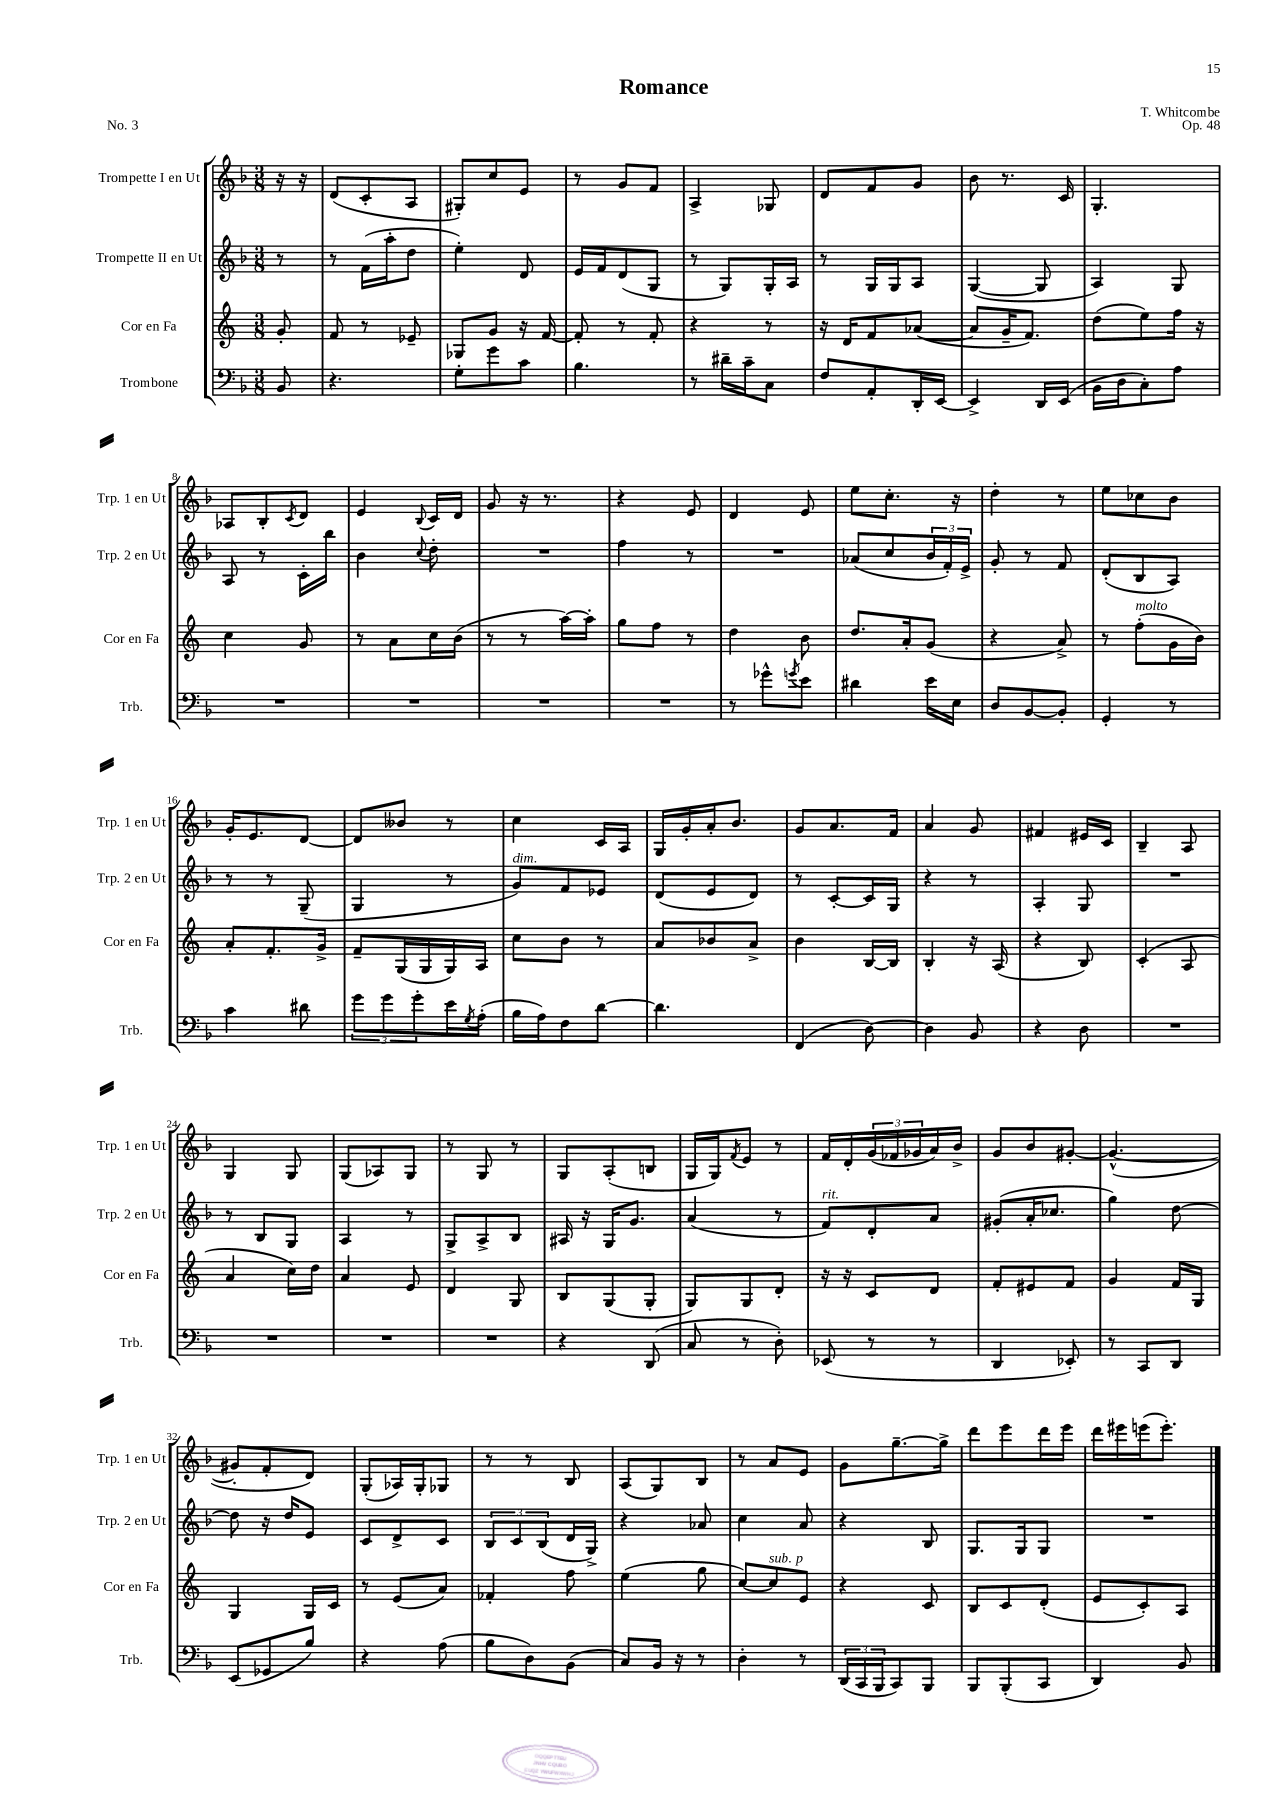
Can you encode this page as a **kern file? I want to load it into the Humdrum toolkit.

**kern	**kern	**kern	**kern
*part4	*part3	*part2	*part1
*staff4	*staff3	*staff2	*staff1
*I"Trombone	*I"Cor en Fa	*I"Trompette II en Ut	*I"Trompette I en Ut
*I'Trb.	*I'Cor en Fa	*I'Trp. 2 en Ut	*I'Trp. 1 en Ut
*clefF4	*clefG2	*clefG2	*clefG2
*k[b-]	*k[]	*k[b-]	*k[b-]
*M3/8	*M3/8	*M3/8	*M3/8
=	=	=	=
8BB-/	8g'/	8r	16r
.	.	.	16r
=1	=1	=1	=1
4.r	8f/	8r	(8d/L
.	8r	(16f\LL	8c'/
.	.	16aa'\J	.
.	8e-X~/	8dd\J	8A/J
=2	=2	=2	=2
8G'\L	8G-X/L	4ee'\)	8G#X'/L)
8g\	8g/J	.	8cc/
8c\J	16r	8d/	8e/J
.	[16f/	.	.
=3	=3	=3	=3
4.B-\	8f'/]	16e/LL	8r
.	.	16f/J	.
.	8r	(8d/	8g/L
.	8f'/	8G/J	8f/J
=4	=4	=4	=4
8r	4r	8r	4A^/
16d#X~\LL	.	8G/L)	.
16c~\J	.	.	.
8C\J	8r	16G'/L	8G-X/
.	.	16A/JJ	.
=5	=5	=5	=5
8F/L	16r	8r	8d/L
.	16d/KL	.	.
8AA'/	8f/	16G/LL	8f/
.	.	16G/J	.
16DD'/L	([8a-X/J	8A/J	8g/J
[16EE/JJ	.	.	.
=6	=6	=6	=6
4EE^/]	8a-/L]	([4G/	8b-\
.	16g~/K	.	8.r
.	8.f/J)	.	.
16DD/LL	.	8G/]	.
(16EE/JJ	.	.	16c/
=7	=7	=7	=7
16BB-\LL	(8dd\L	4A/)	4.G'/
16D\J	.	.	.
8C'\)	8ee\)	.	.
8A\J	16ff\Jk	8G/	.
.	16r	.	.
!!LO:LB:g=z
=8	=8	=8	=8
4.r	4cc\	8A/	8A-X/L
.	.	8r	8B-'/
.	.	.	8qc/
.	8g/	16c'\LL	8d/J
.	.	16bb-\JJ	.
=9	=9	=9	=9
4.r	8r	4b-\	4e/
.	8a\L	.	.
.	.	8qqcc/	8qqB-/
.	16cc\L	8dd'\	16c/LL
.	(16b\JJ	.	16d/JJ
=10	=10	=10	=10
4.r	8r	4.r	8g/
.	8r	.	16r
.	.	.	8.r
.	[16aa\LL)	.	.
.	16aa'\JJ]	.	.
=11	=11	=11	=11
4.r	8gg\L	4ff\	4r
.	8ff\J	.	.
.	8r	8r	8e/
=12	=12	=12	=12
8r	4dd\	4.r	4d/
8g-X^^\L	.	.	.
8qgn/	.	.	.
8e\J	8b\	.	8e/
=13	=13	=13	=13
4d#X\	8.dd/L	(8a-X/L	8ee\L
.	.	8cc/	8.cc'\J
.	16a'/k	.	.
16e\LL	(8g/J	24b-/L	.
.	.	24f'/)	.
16E\JJ	.	.	16r
.	.	24e^/JJ	.
=14	=14	=14	=14
8D/L	4r	8g'/	4dd'\
[8BB-/	.	8r	.
8BB-'/J]	8a^/)	8f/	8r
=15	=15	=15	=15
4GG'/	8r	(8d'/L	8ee\L
!	!LO:TX:a:i:t=molto	!	!
.	(8ff'\L	8B-/	8cc-X\
8r	16g\L	8A/J)	8b-\J
.	16b\JJ)	.	.
!!LO:LB:g=z
=16	=16	=16	=16
4c\	8a'/L	8r	16g'/KL
.	.	.	8.e/
.	8.f'/	8r	.
8d#X\	.	(8G~/	[8d/J
.	16g^/Jk	.	.
=17	=17	=17	=17
12g\L	8f~/L	4G/	8d/L]
12g\	.	.	.
.	(16G/L	.	8b--X/J
12g'\	.	.	.
.	16G/	.	.
16e\L	16G/)	8r	8r
8qG/	.	.	.
(16A'\JJ	16A/JJ	.	.
=18	=18	=18	=18
!	!	!LO:TX:a:i:t=dim.	!
16B-\LL	8cc\L	8g/L)	4cc\
16A\J)	.	.	.
8F\	8b\J	8f/	.
[8d\J	8r	8e-X/J	16c/LL
.	.	.	16A/JJ
=19	=19	=19	=19
4.d\]	8a/L	(8d/L	16G/LL
.	.	.	16g'/
.	8b-X/	8e/	16a'/J
.	.	.	8.b-/J
.	8a^/J	8d/J)	.
=20	=20	=20	=20
(4FF/	4b\	8r	8g/L
.	.	[8c'/L	8.a/
[8D\)	[16B/LL	16c/L]	.
.	16B/JJ]	16G/JJ	16f/Jk
=21	=21	=21	=21
4D\]	4B'/	4r	4a/
8BB-/	16r	8r	8g/
.	(16A/	.	.
=22	=22	=22	=22
4r	4r	4A'/	4f#X/
8D\	8B/)	8G/	16e#X/LL
.	.	.	16c/JJ
=23	=23	=23	=23
4.r	(4c'/	4.r	4B-~/
.	8A/	.	8A/
!!LO:LB:g=z
=24	=24	=24	=24
4.r	4a/	8r	4G/
.	.	8B-/L	.
.	16cc\LL)	8G/J	8G/
.	16dd\JJ	.	.
=25	=25	=25	=25
4.r	4a/	4A/	(8G/L
.	.	.	8A-X/)
.	8e/	8r	8G/J
=26	=26	=26	=26
4.r	4d/	8G^/L	8r
.	.	8A^/	8G/
.	8G/	8B-/J	8r
=27	=27	=27	=27
4r	8B/L	16A#X/	8G/L
.	.	16r	.
.	(8G/	16G/KL	(8A'/
.	.	8.g/J	.
(8DD/	8G'/J	.	8Bn/J
=28	=28	=28	=28
8C/	8G/L)	(4a/	16G/LL
.	.	.	16G/J)
.	.	.	8qf/
8r	8G/	.	8e/J
8D'\)	8d'/J	8r	8r
=29	=29	=29	=29
!	!	!LO:TX:a:i:t=rit.	!
(8EE-X/	16r	8f/L)	16f/LL
.	16r	.	16d'/
8r	8c/L	8d'/	(24g/
.	.	.	24f-X/
.	.	.	24g-X/
8r	8d/J	8a/J	16a/)
.	.	.	16b-^/JJ
=30	=30	=30	=30
4DD/	8f'/L	(8g#X'/L	8g/L
.	8e#X/	16a'/K	8b-/
.	.	8.cc-X/J	.
8EE-X'/)	8f/J	.	[8g#X'/J
=31	=31	=31	=31
8r	4g/	4gg\)	(4.g#^^/_
8CC/L	.	.	.
8DD/J	16f/LL	[8dd\	.
.	16G/JJ	.	.
!!LO:LB:g=z
=32	=32	=32	=32
(8EE/L	4G/	8dd\]	8g#X'/L]
8GG-X/	.	16r	8f'/
.	.	16dd/KL	.
8B-/J)	16G/LL	8e/J	8d/J)
.	16c/JJ	.	.
=33	=33	=33	=33
4r	8r	8c/L	(8G'/L
.	(8e/L	8d^/	16A-X/L)
.	.	.	16G'/J
(8A\	8a/J)	8c/J	8G-X/J
=34	=34	=34	=34
8B-\L	4f-X'/	12B-/L	8r
.	.	12c/	.
8D\)	.	.	8r
.	.	(12B-/	.
(8BB-\J	8ff\	16d/L	8B-/
.	.	16G^/JJ)	.
=35	=35	=35	=35
8C/L)	(4ee\	4r	(8A/L
16BB-/Jk	.	.	8G/)
16r	.	.	.
8r	8gg\	8a-X/	8B-/J
=36	=36	=36	=36
4D'\	[8cc/L)	4cc\	8r
!	!LO:TX:a:i:t=sub. p	!	!
.	8cc/]	.	8a/L
8r	8e/J	8a/	8e/J
=37	=37	=37	=37
(24DD/LL	4r	4r	8g\L
24CC/	.	.	.
24BBB-/J	.	.	.
8CC/)	.	.	[8.gg~\
8BBB-/J	8c/	8B-/	.
.	.	.	16gg^\Jk]
=38	=38	=38	=38
8BBB-/L	8B/L	8.G/L	8ddd\L
(8BBB-'/	8c/	.	8eee\
.	.	16G/k	.
8CC/J	(8d'/J	8G/J	16ddd\L
.	.	.	16eee\JJ
=39	=39	=39	=39
4DD/)	8e/L	4.r	16ddd\LL
.	.	.	16eee#X\
.	8c'/)	.	(16eeen\J
.	.	.	8.eee'\J)
8BB-/	8A/J	.	.
==	==	==	==
*-	*-	*-	*-
